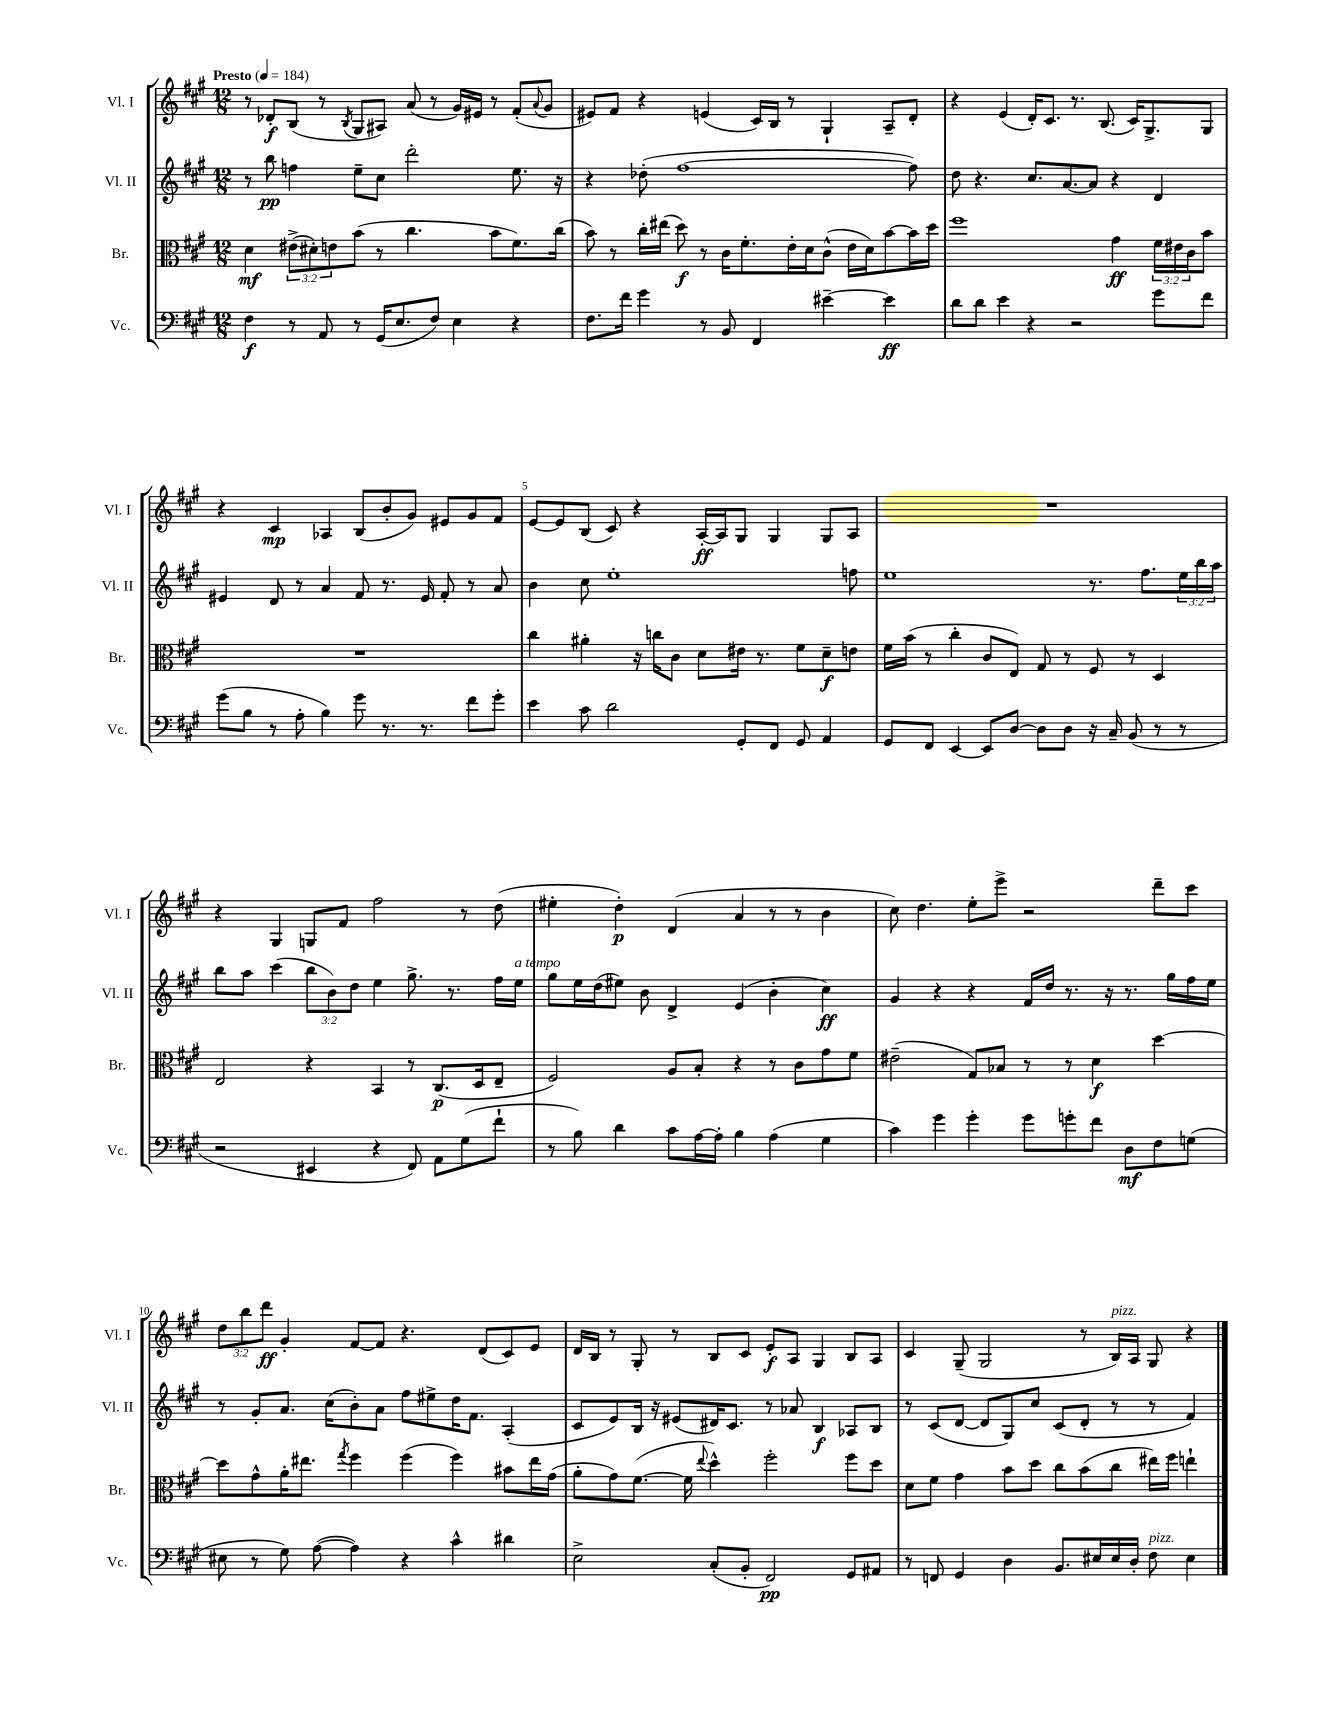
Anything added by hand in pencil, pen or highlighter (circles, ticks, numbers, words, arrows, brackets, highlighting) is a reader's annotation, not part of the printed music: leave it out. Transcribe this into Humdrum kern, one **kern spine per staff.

**kern	**dynam	**kern	**dynam	**kern	**dynam	**kern	**dynam
*part4	*part4	*part3	*part3	*part2	*part2	*part1	*part1
*staff4	*staff4	*staff3	*staff3	*staff2	*staff2	*staff1	*staff1
*I"Vc.	*	*I"Br.	*	*I"Vl. II	*	*I"Vl. I	*
*I'Vc.	*	*I'Br.	*	*I'Vl. II	*	*I'Vl. I	*
*clefF4	*	*clefC3	*	*clefG2	*	*clefG2	*
*k[f#c#g#]	*	*k[f#c#g#]	*	*k[f#c#g#]	*	*k[f#c#g#]	*
*M12/8	*	*M12/8	*	*M12/8	*	*M12/8	*
*MM184	*	*MM184	*	*MM184	*	*MM184	*
=1	=1	=1	=1	=1	=1	=1	=1
!	!	!	!	!	!	!LO:TX:a:B:t=Presto	!
4F#\	f	4d\	mf	8r	.	8r	.
.	.	.	.	8bb\	pp	8d-X'/L	f
8r	.	(12e#X^\L	.	4ffn\	.	(8B/J	.
.	.	12d#X'\)	.	.	.	.	.
8AA/	.	.	.	.	.	8r	.
.	.	12en\	.	.	.	.	.
.	.	.	.	.	.	8qB/	.
8r	.	(8b\J	.	8ee~\L	.	8G#/L	.
(16GG#/KL	.	8r	.	8cc#\J	.	8A#X/J)	.
8.E/	.	.	.	.	.	.	.
.	.	4.cc#\	.	2ddd'\	.	(8a/	.
8F#/J)	.	.	.	.	.	8r	.
4E\	.	.	.	.	.	16g#/LL)	.
.	.	.	.	.	.	16e#X/JJ	.
.	.	8b\L	.	.	.	8r	.
4r	.	8.f#\)	.	8.ee\	.	(8f#'/L	.
.	.	.	.	.	.	8qqa/	.
.	.	.	.	.	.	8g#/J	.
.	.	(16cc#\Jk	.	16r	.	.	.
=2	=2	=2	=2	=2	=2	=2	=2
8.F#\L	.	8b\)	.	4r	.	8e#X/L)	.
.	.	8r	.	.	.	8f#/J	.
16f#\Jk	.	.	.	.	.	.	.
4g#\	.	16cc#'\LL	.	(8dd-X'\	.	4r	.
.	.	(16ee#X\JJ	.	.	.	.	.
.	.	8dd\)	f	[1ff#	.	.	.
8r	.	8r	.	.	.	(4en/	.
8BB/	.	16c#\KL	.	.	.	.	.
.	.	8.f#'\	.	.	.	.	.
4FF#/	.	.	.	.	.	16c#/LL)	.
.	.	.	.	.	.	16B/JJ	.
.	.	16e'\L	.	.	.	8r	.
.	.	16d\J	.	.	.	.	.
[4e#X~\	.	(8c#^^\J	.	.	.	4G#`/	.
.	.	16e\LL	.	.	.	.	.
.	.	16d\J)	.	.	.	.	.
4e#\]	ff	[8b\	.	.	.	8A~/L	.
.	.	16b\L]	.	8ff#\])	.	8d'/J	.
.	.	16dd\JJ	.	.	.	.	.
=3	=3	=3	=3	=3	=3	=3	=3
8d\L	.	1ff#	.	8dd\	.	4r	.
8d\J	.	.	.	4.r	.	.	.
4e\	.	.	.	.	.	(4e/	.
4r	.	.	.	8.cc#/L	.	16d'/KL)	.
.	.	.	.	.	.	8.c#/J	.
.	.	.	.	[8.a/	.	.	.
2r	.	.	.	.	.	8.r	.
.	.	.	.	8a/J]	.	.	.
.	.	.	.	.	.	(8.B/	.
.	.	4g#\	ff	4r	.	.	.
.	.	.	.	.	.	16c#/KL)	.
.	.	.	.	.	.	8.G#^/	.
8g#\L	.	24f#\LL	.	4d/	.	.	.
.	.	24e#X\	.	.	.	.	.
.	.	24c#\J	.	.	.	.	.
8f#\J	.	8b\J	.	.	.	8G#/J	.
!!LO:LB:g=z
=4	=4	=4	=4	=4	=4	=4	=4
(8g#\L	.	1.r	.	4e#X/	.	4r	.
8B\J	.	.	.	.	.	.	.
8r	.	.	.	8d/	.	4c#/	mp
8A'\	.	.	.	8r	.	.	.
4B\)	.	.	.	4a/	.	4A-X/	.
8g#\	.	.	.	8f#/	.	(8B/L	.
8.r	.	.	.	8.r	.	8b'/	.
.	.	.	.	.	.	8g#/J)	.
8.r	.	.	.	16e#/	.	.	.
.	.	.	.	8f#'/	.	8e#X/L	.
8f#\L	.	.	.	8r	.	8g#/	.
8g#'\J	.	.	.	8a/	.	8f#/J	.
=5	=5	=5	=5	=5	=5	=5	=5
4e\	.	4cc#\	.	4b\	.	[8e/L	.
.	.	.	.	.	.	8e/]	.
8c#\	.	4a#X'\	.	8cc#\	.	(8B/J	.
2d\	.	.	.	1ee'	.	8c#/)	.
.	.	16r	.	.	.	4r	.
.	.	16ccn\KL	.	.	.	.	.
.	.	8c#\J	.	.	.	.	.
.	.	8d\L	.	.	.	[16A'/LL	ff
.	.	.	.	.	.	16A/J]	.
8GG#'/L	.	16e#X\Jk	.	.	.	8G#/J	.
.	.	8.r	.	.	.	.	.
8FF#/J	.	.	.	.	.	4G#/	.
8GG#/	.	8f#\L	.	.	.	.	.
4AA/	.	8d~\	f	.	.	8G#/L	.
.	.	8en\J	.	8ffn\	.	8A/J	.
=6	=6	=6	=6	=6	=6	=6	=6
8GG#/L	.	16f#\LL	.	1ee	.	1.r	.
.	.	(16b\JJ	.	.	.	.	.
8FF#/J	.	8r	.	.	.	.	.
[4EE/	.	4cc#'\	.	.	.	.	.
8EE/L]	.	8c#/L	.	.	.	.	.
[8D/J	.	8E/J)	.	.	.	.	.
8D\L]	.	8G#/	.	.	.	.	.
8D\J	.	8r	.	.	.	.	.
16r	.	8F#/	.	8.r	.	.	.
16C#~/	.	.	.	.	.	.	.
(8BB/	.	8r	.	.	.	.	.
.	.	.	.	8.ff#\L	.	.	.
8r	.	4D/	.	.	.	.	.
8r	.	.	.	24ee\L	.	.	.
.	.	.	.	24bb\	.	.	.
.	.	.	.	24aa\JJ	.	.	.
!!LO:LB:g=z
=7	=7	=7	=7	=7	=7	=7	=7
2r	.	2E/	.	8bb\L	.	4r	.
.	.	.	.	8aa\J	.	.	.
.	.	.	.	(4ccc#\	.	4G#/	.
4EE#X/	.	4r	.	12bb\L	.	8Gn/L	.
.	.	.	.	12b\)	.	.	.
.	.	.	.	.	.	8f#/J	.
.	.	.	.	12dd\J	.	.	.
4r	.	4BB/	.	4ee\	.	2ff#\	.
8FF#/)	.	8r	.	8.gg#^\	.	.	.
8AA\L	.	(8.C#/L	p	.	.	.	.
.	.	.	.	8.r	.	.	.
(8G#\	.	.	.	.	.	8r	.
.	.	16D/k	.	.	.	.	.
8f#`\J	.	8E~/J	.	16ff#\LL	.	(8dd\	.
!	!	!	!	!LO:TX:a:i:t=a tempo	!	!	!
.	.	.	.	16ee\JJ	.	.	.
=8	=8	=8	=8	=8	=8	=8	=8
8r	.	2F#/)	.	8gg#\L	.	4ee#X'\	.
8B\)	.	.	.	16ee\L	.	.	.
.	.	.	.	(16dd\J	.	.	.
4d\	.	.	.	8ee#X\J)	.	4dd'\)	p
.	.	.	.	8b\	.	.	.
8c#\L	.	8A/L	.	4d^/	.	(4d/	.
[16A\L	.	8B'/J	.	.	.	.	.
16A'\JJ]	.	.	.	.	.	.	.
4B\	.	4r	.	(4e/	.	4a/	.
(4A\	.	8r	.	4b'\	.	8r	.
.	.	8c#\L	.	.	.	8r	.
4G#\	.	8g#\	.	4cc#\)	ff	4b\	.
.	.	8f#\J	.	.	.	.	.
=9	=9	=9	=9	=9	=9	=9	=9
4c#\)	.	(2e#X~\	.	4g#/	.	8cc#\)	.
.	.	.	.	.	.	4.dd\	.
4g#\	.	.	.	4r	.	.	.
4g#'\	.	8G#/L)	.	4r	.	8ee'\L	.
.	.	8B-X/J	.	.	.	8eee^\J	.
8g#\L	.	8r	.	16f#/LL	.	2r	.
.	.	.	.	16dd/JJ	.	.	.
8gn'\	.	8r	.	8.r	.	.	.
8f#\J	.	4d\	f	.	.	.	.
.	.	.	.	16r	.	.	.
8D\L	mf	.	.	8.r	.	.	.
8F#\	.	[4dd\	.	.	.	8ddd~\L	.
.	.	.	.	16gg#\LL	.	.	.
(8Gn\J	.	.	.	16ff#\	.	8ccc#\J	.
.	.	.	.	16ee\JJ	.	.	.
!!LO:LB:g=z
=10	=10	=10	=10	=10	=10	=10	=10
8E#X\	.	8dd\L]	.	8r	.	12dd\L	.
.	.	.	.	.	.	12bb\	.
8r	.	8g#^^\	.	8g#'/L	.	.	.
.	.	.	.	.	.	12ddd\J	ff
8G#\)	.	16a'\K	.	8.a/J	.	4g#'/	.
.	.	8.ee#X\J	.	.	.	.	.
([8A\	.	.	.	.	.	.	.
.	.	.	.	(16cc#\KL	.	.	.
.	.	8qgg#/	.	.	.	.	.
4A\])	.	4ff#\	.	8b'\)	.	[8f#/L	.
.	.	.	.	8a\J	.	8f#/J]	.
4r	.	(4ff#\	.	8ff#\L	.	4.r	.
.	.	.	.	8ee#X^\	.	.	.
4c#^^\	.	4ff#\)	.	16dd\K	.	.	.
.	.	.	.	8.f#\J	.	.	.
.	.	.	.	.	.	(8d/L	.
4d#X\	.	8b#X\L	.	(4A'/	.	8c#/)	.
.	.	16ee#\L	.	.	.	8e/J	.
.	.	(16g#\JJ	.	.	.	.	.
=11	=11	=11	=11	=11	=11	=11	=11
2E^\	.	8a'\L	.	8c#/L	.	16d/LL	.
.	.	.	.	.	.	16B/JJ	.
.	.	8g#\)	.	8e/)	.	8r	.
.	.	([8.f#\J	.	16B/Jk	.	8G#'/	.
.	.	.	.	16r	.	.	.
.	.	.	.	(8e#X/L	.	8r	.
.	.	16f#\]	.	.	.	.	.
.	.	8qqee/	.	.	.	.	.
(8C#'/L	.	4dd^^\)	.	16d#X/K)	.	8B/L	.
.	.	.	.	8.c#/J	.	.	.
8BB'/J	.	.	.	.	.	8c#/J	.
2FF#/)	pp	2ff#'\	.	8r	.	8e'/L	f
.	.	.	.	8a-X/	.	8A/J	.
.	.	.	.	4B/	f	4G#/	.
8GG#/L	.	8ff#\L	.	8A-X/L	.	8B/L	.
8AA#X/J	.	8dd\J	.	8B/J	.	8A/J	.
=12	=12	=12	=12	=12	=12	=12	=12
8r	.	8d\L	.	8r	.	4c#/	.
8FFn/	.	8f#\J	.	(8c#/L	.	.	.
4GG#/	.	4g#\	.	[8d/J	.	(8G#~/	.
.	.	.	.	8d/L]	.	2G#/	.
4D\	.	8b\L	.	8G#/)	.	.	.
.	.	8dd\J	.	8cc#/J	.	.	.
8.BB/L	.	8cc#\L	.	(8c#/L	.	.	.
.	.	(8b\	.	8d'/J	.	8r	.
16E#X/L	.	.	.	.	.	.	.
!	!	!	!	!	!	!LO:TX:a:i:t=pizz.	!
16E#/	.	8cc#\J	.	8r	.	16B/LL)	.
16D'/JJ	.	.	.	.	.	16A/JJ	.
!LO:TX:a:i:t=pizz.	!	!	!	!	!	!	!
8F#\	.	16ee#X\LL)	.	8r	.	8G#/	.
.	.	16ff#\JJ	.	.	.	.	.
4E#\	.	4een`\	.	4f#/)	.	4r	.
==	==	==	==	==	==	==	==
*-	*-	*-	*-	*-	*-	*-	*-
